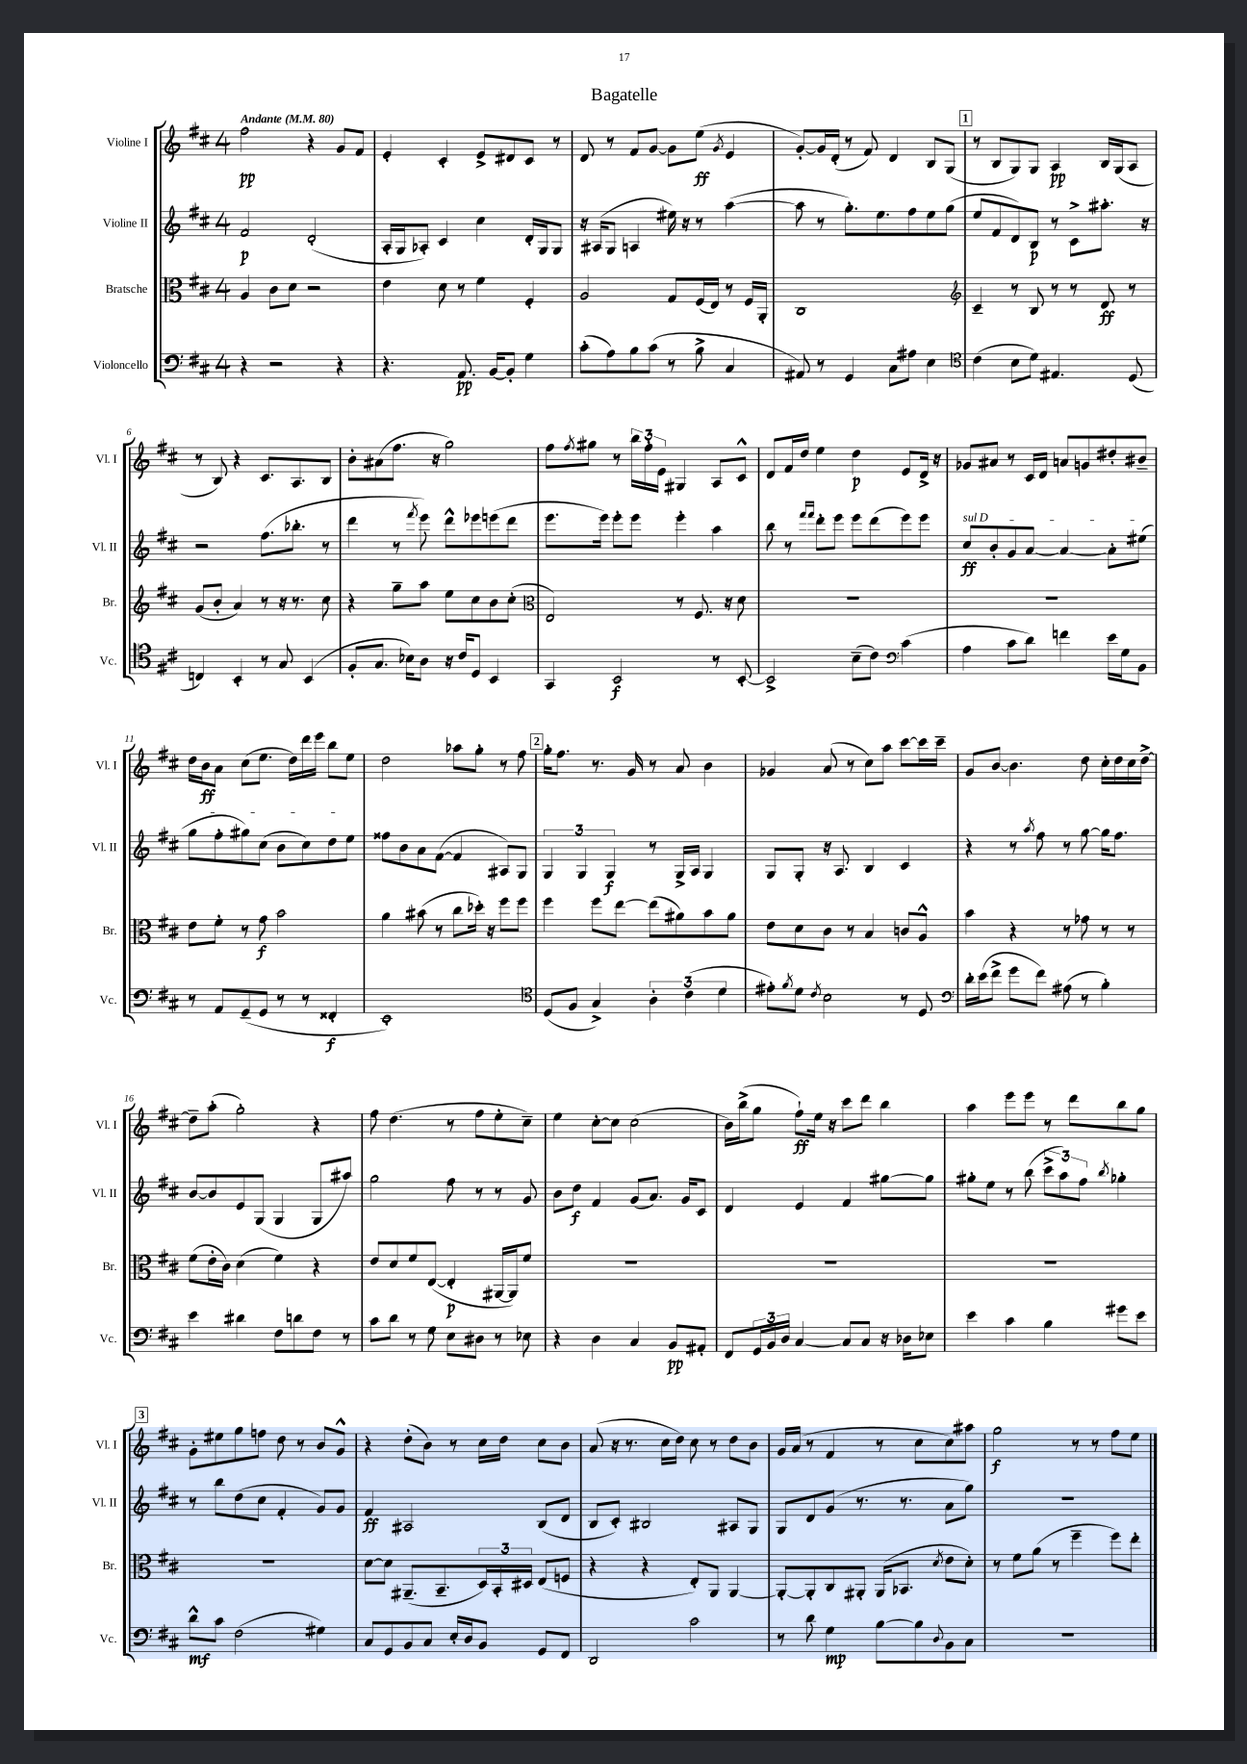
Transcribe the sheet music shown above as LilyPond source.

\header { title = "Bagatelle" }
<<
\new StaffGroup <<
\new Staff = "s0" \with { instrumentName = "Violine I" shortInstrumentName = "Vl. I" } {
    \clef treble \key d \major \once \override Staff.TimeSignature.style = #'single-digit \time 4/4 \tempo "Andante" 4 = 80
    fis''2\pp r4 g'8 fis'8 |
    e'4-. cis'4-. e'8-> dis'8 cis'8 r8 |
    d'8 r8 fis'8 g'8~ g'8 e''8\ff( \acciaccatura { g'8 } e'4 |
    g'8~-.) g'16 d'16-.( r8 fis'8) d'4 b8 g8( |
    \mark \markup { \box "1" } r8 b8 g8) g8 a4\pp b16 g16( a8 |
    r8 b8) r4 cis'8. a8. b8 |
    b'8-. ais'8( fis''8. r16 g''2) |
    fis''8 \acciaccatura { fis''8 } gis''8 r8 \tuplet 3/2 { b''16 fis''16-. e'16 } gis4 a8 cis'8-^ |
    d'8 fis'16 d''16 e''4 d''4\p e'8 d'16-> r16 |
    ges'8 ais'8 r8 cis'16 d'16 a'8 g'8 dis''8-. bis'8-- |
    d''16 b'16\ff a'8 cis''8( e''8. d''16) d'''16 e'''16 b''8 e''8 |
    d''2 aes''8 g''8-. r8 fis''8 |
    \mark \markup { \box "2" } g''16-. fis''8. r8. g'16 r8 a'8 b'4 |
    ges'4 a'8( r8 cis''8) a''8 cis'''8~ cis'''16 cis'''16-- |
    g'8 b'8~ b'4. d''8 cis''16-. d''16 cis''16 d''16~-> |
    d''8-- a''8-.( g''2-.) r4 |
    fis''8 d''4.( r8 fis''8 e''8-. cis''8--) |
    e''4 cis''8~-. cis''8 cis''2( |
    b'16) b''16->( g''8 fis''8-!\ff) e''16 r16 cis'''8 d'''8 b''4 |
    a''4 e'''8 e'''8 r8 d'''8 b''8 g''8 |
    \mark \markup { \box "3" } g'8-. eis''8 g''8 f''8 d''8 r8 b'8 g'8-^ |
    r4 d''8-.( b'8) r8 cis''16 d''16 cis''8 b'8 |
    a'8( r16 r8. cis''16 d''16) cis''8 r8 d''8 b'8 |
    g'16 a'16( r8 fis'4 r8 cis''8 cis''8) ais''8 |
    g''2\f r8 r8 fis''8 e''8 \bar "|." |
}
\new Staff = "s1" \with { instrumentName = "Violine II" shortInstrumentName = "Vl. II" } {
    \clef treble \key d \major \once \override Staff.TimeSignature.style = #'single-digit \time 4/4
    fis'2\p d'2-.( |
    a16-. g16 aes8-.) cis'4 cis''4 d'16-. g16 g8 |
    r16 ais16( g8 a4 eis''16) r16 r8 a''4~( |
    a''8 r8 g''8.-.) e''8. fis''8 e''8 g''8( |
    \mark \markup { \box "1" } e''8 fis'8 d'8) b8\p r8 cis'8-> ais''8.-. r16 |
    r2 fis''8.( bes''8.-. r8 |
    d'''4 r8 \acciaccatura { fis'''8 } e'''8) d'''8-^ ees'''8 e'''8( d'''8 |
    e'''8. e'''16) e'''8-. e'''8 e'''4-. a''4 |
    b''8 r8 \grace { fis'''16 fis'''16 } d'''8-. e'''8 e'''8 d'''8( e'''8) e'''8 |
    \once \override TextSpanner.bound-details.left.text = \markup { \italic "sul D" } cis''8\ff\startTextSpan b'8-. g'8 a'8~ a'4~ a'8-. eis''8( |
    g''8 fis''8-. gis''8) cis''8( b'8 cis''8) d''8 e''8\stopTextSpan |
    fisis''8 b'8 a'8 fis'8~( fis'4 ais8) g8 |
    \mark \markup { \box "2" } \tuplet 3/2 { g4 g4 g4\f } r8 g16-> a16 g4 |
    g8 g8-. r16 a8. b4 cis'4 |
    r4 r8 \acciaccatura { a''8 } fis''8 r8 g''8~ g''16 fis''8. |
    b'8~ b'8 e'8 g8( g4 g8 ais''8) |
    g''2 fis''8 r8 r8 g'8 |
    b'8 d''8\f fis'4 g'8( a'8.) g'16 cis'8 |
    d'4 e'4 fis'4 gis''8~ gis''8 |
    gis''8-. e''8 r8 b''8( \tuplet 3/2 { cis'''8-> a''8) fis''8 } \acciaccatura { b''8 } ges''4-. |
    \mark \markup { \box "3" } r8 b''8 d''8( cis''8 fis'4-. g'8) g'8 |
    fis'4\ff ais2 b8( d'8 |
    b8 cis'8-.) bis2 ais8 g8 |
    g8 d'8 g'8( r8. r8. a'8 g''8) |
    R1 \bar "|." |
}
\new Staff = "s2" \with { instrumentName = "Bratsche" shortInstrumentName = "Br." } {
    \clef alto \key d \major \once \override Staff.TimeSignature.style = #'single-digit \time 4/4
    a4 cis'8 d'8 r2 |
    e'4 d'8 r8 fis'4 fis4-. |
    a2 g8 fis16( e16) r8 fis16 a,16-. |
    cis1 |
    \mark \markup { \box "1" } \clef treble cis'4-- r8 b8 r8 r8 d'8\ff r8 |
    g'8( b'8-. a'4) r8 r16 r8. cis''8 |
    r4 g''8-- a''8 e''8 cis''8 b'8 cis''8-.( |
    \clef alto e2) r8 fis8. r16 d'8 |
    r1 |
    R1 |
    e'8 fis'8-. r8 g'8\f b'2 |
    a'4 bis'8( r8 cis''8 des''16-.) r16 fis''8 fis''8 |
    \mark \markup { \box "2" } fis''4 fis''8 e''8~ e''8( ais'8) b'8 ais'8 |
    e'8 d'8 cis'8 r8 b4 c'8 a8-^ |
    b'4 r4 r8 ges'8 r8 r8 |
    fis'8( e'16-. cis'16) d'4( fis'4) r4 |
    e'8 d'8 fis'8 e8~( e4-.\p ais,16~ ais,16) fis'8 |
    R1 |
    R1 |
    R1 |
    \mark \markup { \box "3" } R1 |
    d'8~ d'8 ais,8.--( b,8.-- \tuplet 3/2 { d16) b,16-. dis16 } e8( f8 |
    r4 r4 e8-.) a,8 a,4~ |
    a,8~-. a,8-. cis8 ais,8-. ais,16( bes,8. \acciaccatura { d'8 } e'8 d'8-.) |
    r8 fis'8 a'8( r8 fis''4-- fis''8) e''8-. \bar "|." |
}
\new Staff = "s3" \with { instrumentName = "Violoncello" shortInstrumentName = "Vc." } {
    \clef bass \key d \major \once \override Staff.TimeSignature.style = #'single-digit \time 4/4
    r4 r2 r4 |
    r4. a,8.\pp b,16~ b,8-. g4 |
    cis'8-.( a8) b8 cis'8( r8 b8-> cis4 |
    ais,8) r8 g,4 cis8 ais8 e4 |
    \mark \markup { \box "1" } \clef tenor cis'4( b8 d'8) eis4. d8( |
    c4) b,4-. r8 g8 b,4( |
    fis8-. g8. bes16) a8 r16 cis'16 d8 b,4 |
    g,4 b,2\f r8 b,8~-. |
    b,2-> b8--( cis'8) \clef bass cis'4( |
    a4 cis'8 d'8) f'4 e'16 g16 b,8 |
    r8 a,8 g,8--( g,8 r8 r8 fisis,4-.\f |
    e,1-.) |
    \mark \markup { \box "2" } \clef tenor d8( fis8 g4->) \tuplet 3/2 { a4-. cis'4( d'4 } |
    eis'8-.) \acciaccatura { fis'8 } d'8 \acciaccatura { cis'8 } b2 r8 d8 |
    \clef bass d'16-. e'16( fis'8-> g'8 fis'8) ais8( r8 b4-.) |
    e'4 dis'4 fis8 d'8 fis8 r8 |
    cis'8 d'8 r8 g8 e8 dis8 r8 ees8 |
    r4 d4 cis4 b,8\pp ais,8-. |
    fis,8 \tuplet 3/2 { g,16 b,16 d16 } cis4~ cis8 cis8 r16 des16 ees8 |
    e'4 cis'4 b4 gis'8 e'8 |
    \mark \markup { \box "3" } d'8-^\mf cis'8 fis2( gis4) |
    cis8 g,8 b,8 cis8 e16-. d16 b,8 g,8 fis,8 |
    d,2 cis'2 |
    r8 d'8 g4\mp b8~ b8 \appoggiatura { d8 } b,8 cis8 |
    R1 \bar "|." |
}
>>
>>
